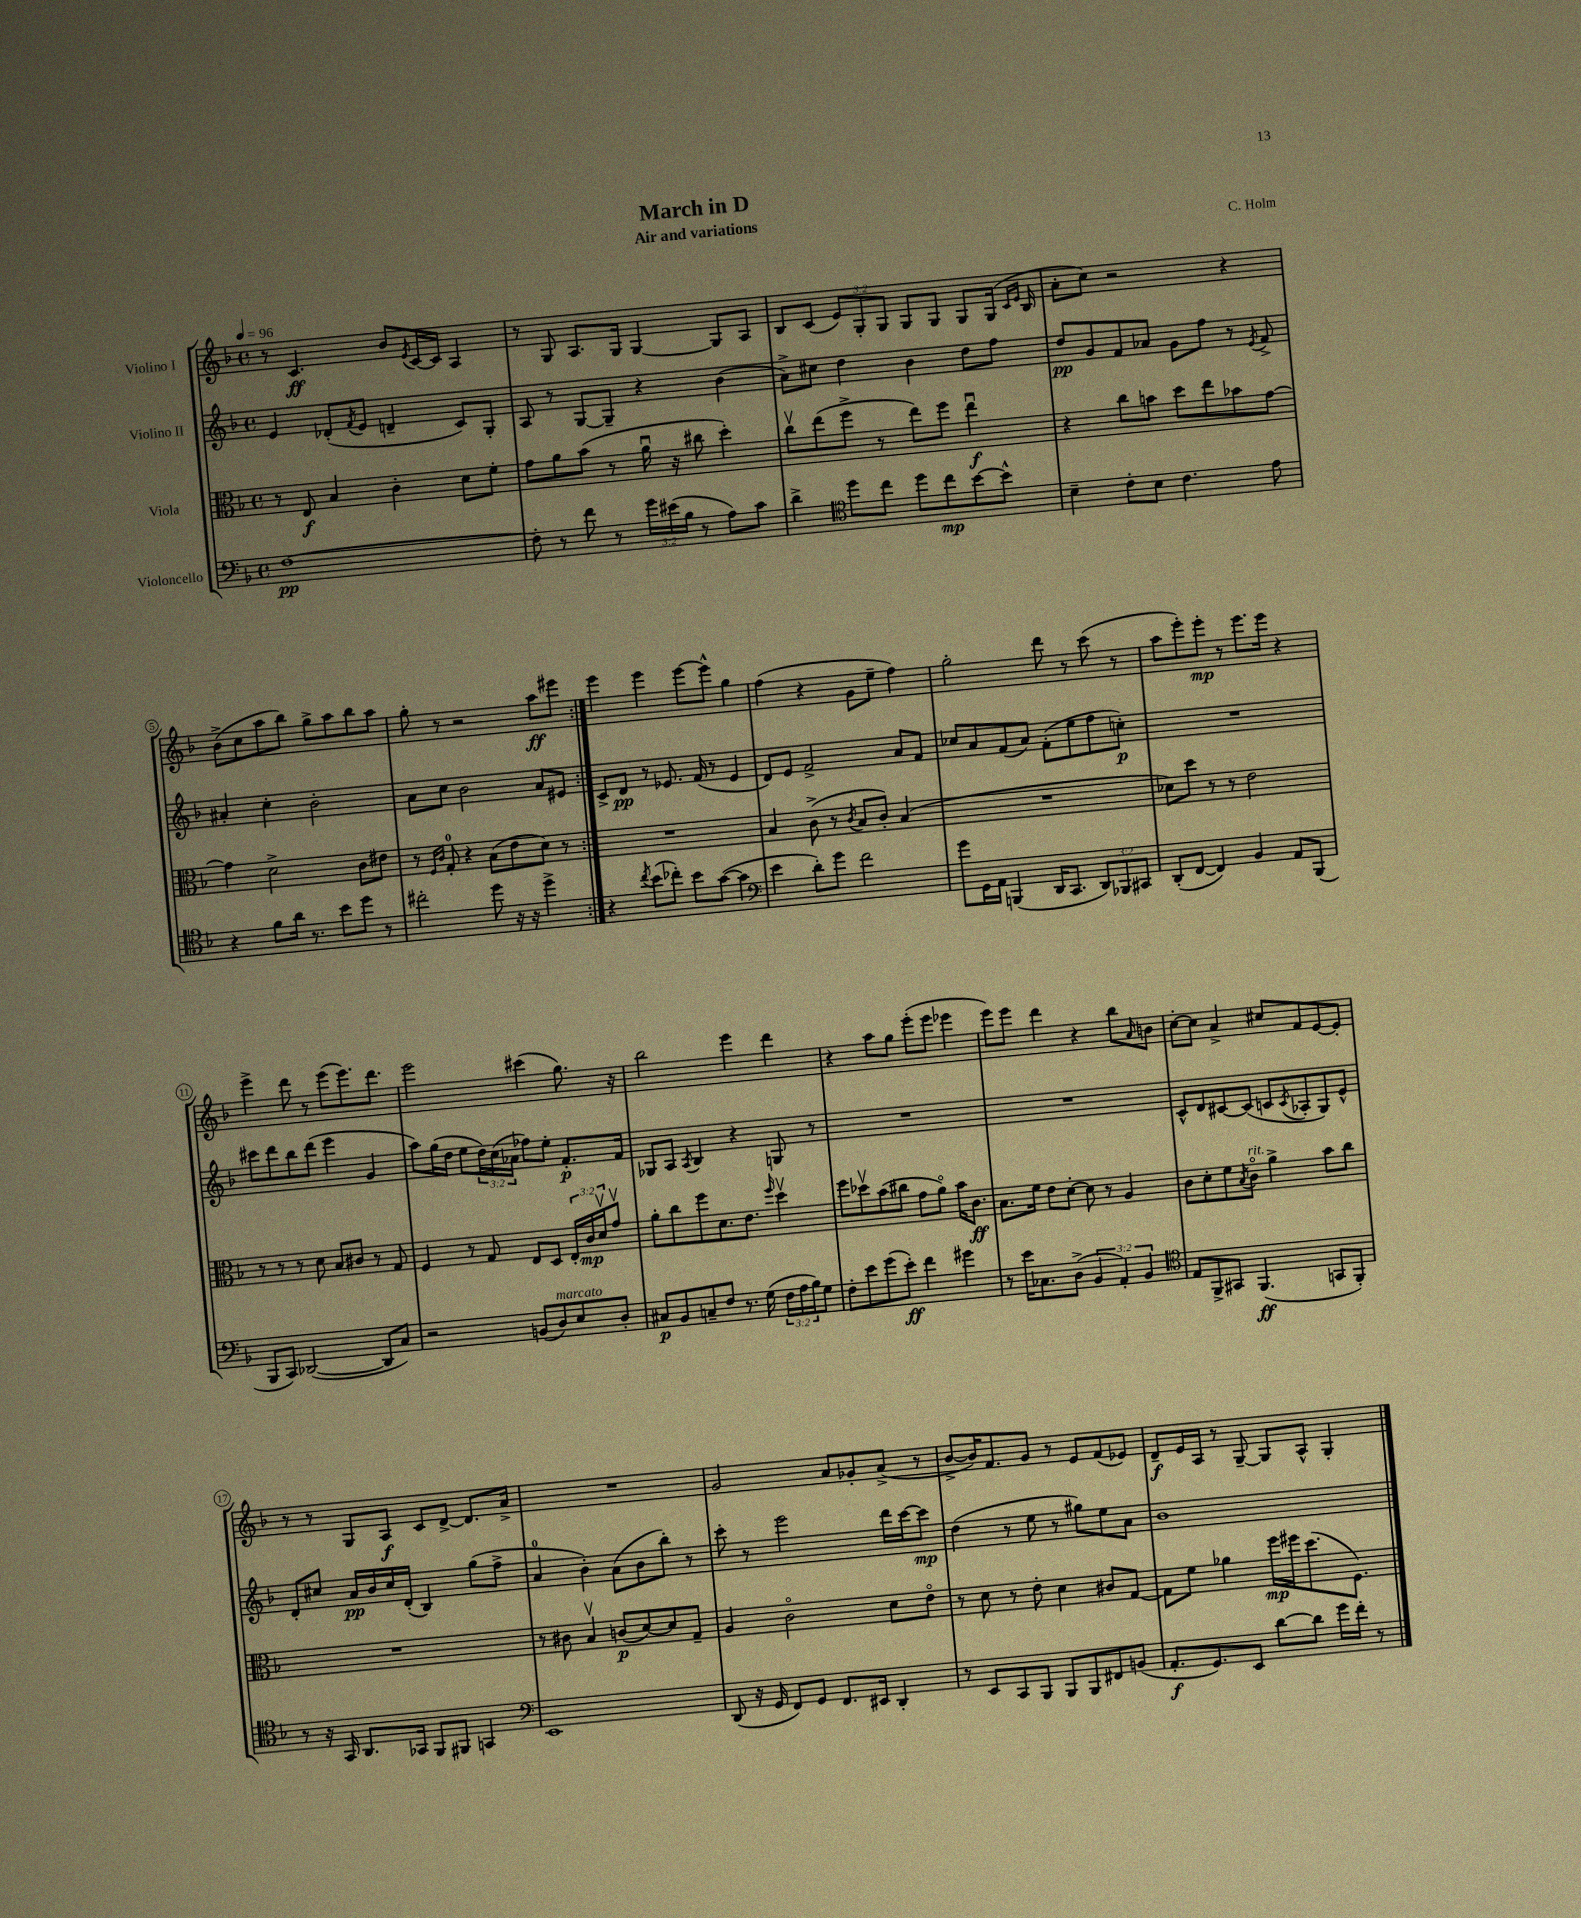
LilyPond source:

\header { title = "March in D" composer = "C. Holm" subtitle = "Air and variations" }
<<
\new StaffGroup <<
\new Staff = "s0" \with { instrumentName = "Violino I" } {
    \clef treble \key f \major \defaultTimeSignature \time 4/4 \override Staff.TupletNumber.text = #tuplet-number::calc-fraction-text \tempo 4 = 96
    \repeat volta 2 { r8 c'4.\ff bes'8 \acciaccatura { e'8 } c'16~ c'16 a4 |
    r8 g8 a8. g16 g4~ g8 a8 |
    bes8 c'8( \tuplet 3/2 { e'8) g8-. g8 } g8 g8 g8 g16( \grace { c'16 e'16 } bes16 |
    a'8-. c''8) r2 r4 |
    bes'8->( c''8 a''8 bes''8) g''8-> a''8 bes''8 a''8 |
    g''8-. r8 r2 a''8\ff eis'''8 | }
    e'''4 e'''4 e'''8~ e'''8-^ g''4 |
    f''4( r4 g'8 e''8-- f''4) |
    g''2-. d'''8 r8 c'''8( r8 |
    a''8 e'''8-.) e'''8-.\mp r8 e'''8. e'''16 r4 |
    e'''4-> d'''8 r8 e'''8( e'''8.) d'''8. |
    e'''2 cis'''4( g''8.) r16 |
    bes''2 e'''4 d'''4 |
    r4 a''8 g''8 e'''8-.( e'''8 ees'''4 |
    e'''8) e'''8 d'''4 r4 bes''8 \grace { a'16 } b'8 |
    c''8~-. c''8 a'4-> cis''8 f'8 e'8~ e'8-. |
    r8 r8 g8 a8\f c'8 d'8~-> d'8. a'16-> |
    R1 |
    g'2 a'8 ges'8-. a'8->( r8 |
    bes'8~-> bes'16) f'8. g'8 r8 e'8 f'8( ees'8) |
    d'8--\f e'16 a16 r8 g8~-- g8 a8-^ g4-. \bar "|." |
}
\new Staff = "s1" \with { instrumentName = "Violino II" } {
    \clef treble \key f \major \defaultTimeSignature \time 4/4 \override Staff.TupletNumber.text = #tuplet-number::calc-fraction-text
    \repeat volta 2 { e'4 des'8-.( \acciaccatura { f'8 } e'8 d'4-- c'8) g8-. |
    a8 r8 g8~ g8-- r4 bes'4( |
    a'8->) cis''8 d''4 bes'4 d''8 f''8 |
    d''8\pp g'8 f'8 aes'8 g'8 f''8 r8 \acciaccatura { e'8 } f'8-> |
    ais'4-. c''4-. bes'2-. |
    a'8 c''8 bes'2 a'8 eis'8 | }
    c'8-> d'8\pp r8 ees'8. f'16( r8 ees'4 |
    d'8) e'8 f'2-> a'8 f'8 |
    ces''8 a'8 f'8( a'8) f'8-.( e''8 f''8 c''8-.\p) |
    R1 |
    cis'''8 d'''8 bes''8 d'''8( e'''4 g'4 |
    a''8) g''16( d''16 e''8 \tuplet 3/2 { d''16) c''16( aes'16 } fes''8) e''8-. f'8.-.\p f'16 |
    ges8 a8 \acciaccatura { a8 } bes4 r4 g8 r8 |
    R1 |
    R1 |
    c'8-^ d'8 cis'8~ cis'8( c'8 \acciaccatura { c'8 } aes8-. g8) e'8-^ |
    d'8-. cis''8 a'16\pp bes'16 cis''16 d'16-.( bes4) g''8( f''8-> |
    a'4-0 bes'4-.) a'8( bes'8 bes''8-.) r8 |
    c'''8-. r8 e'''2 d'''16 c'''16~ c'''8\mp |
    d''4( r8 e''8 r8 gis''8) e''8 a'8 |
    bes'1 \bar "|." |
}
\new Staff = "s2" \with { instrumentName = "Viola" } {
    \clef alto \key f \major \defaultTimeSignature \time 4/4 \override Staff.TupletNumber.text = #tuplet-number::calc-fraction-text
    \repeat volta 2 { r8 e8\f bes4 c'4-. d'8 f'8-. |
    g'8 a'8 bes'8( r8 a'16\downbow r16 cis''8 d''4-.) |
    c''8\upbow e''8( f''8-> r8 e''8) f''8 e''4\downbow\f |
    r4 c''8 b'8 d''8 e''8 bes'8 g'8~ |
    g'4 d'2-> c'8 eis'8 |
    r8 \grace { f16 c'16 } g8-0-. r4 bes8( e'8 d'8) r8 | }
    R1 |
    bes4 c'8->( r8 \acciaccatura { c'8 } bes8 c'8-.) bes4( |
    R1 |
    des'8) d''8 r8 r8 e'2 |
    r8 r8 r8 d'8 bes8 cis'8 r8 g8 |
    f4 r8 g8 e8 d8 \tuplet 3/2 { e16-. c'16\mp d'16\upbow } g'8\upbow |
    a'8-. c''8 f''8 d'8. e'8. \grace { f''16 } d''4\upbow |
    f''8 des''8\upbow bes'8( cis''8 g'8 a'8\flageolet) bes'16 c'8.\ff |
    bes8. f'16 e'8 d'8~-. d'8 r8 a4 |
    c'8 d'8-. f'8 \acciaccatura { bes8 } c'8\flageolet^\markup { \italic "rit." } a'4-> bes'8 c''8 |
    R1 |
    r8 cis'8 bes4\upbow c'8\p( d'8~) d'8 g8-- |
    a4 c'2\flageolet d'8 e'8\flageolet |
    r8 d'8 r8 e'8-. d'4 cis'8 g8~ |
    g8 f'8 aes'4 f''16\mp fis''16 d''8.( f8.) \bar "|." |
}
\new Staff = "s3" \with { instrumentName = "Violoncello" } {
    \clef bass \key f \major \defaultTimeSignature \time 4/4 \override Staff.TupletNumber.text = #tuplet-number::calc-fraction-text
    \repeat volta 2 { f1~\pp |
    f8-. r8 f'8 r8 \tuplet 3/2 { g'16 eis'16( bes16 } r8 a8) c'8 |
    d'4-> \clef tenor d''8 c''8 d''8 c''8\mp bes'8~ bes'8-^ |
    bes4-- c'8-. bes8 c'4. e'8 |
    r4 f'8 a'16 r8. bes'8 d''8 r8 |
    cis''2-. d''8 r16 r16 d''4-> | }
    r4 \acciaccatura { c''8 } bes'8( ces''8-.) bes'8 g'8~( g'4 |
    \clef bass e'4 d'8-.) g'8 f'2 |
    g'8 g,16 a,16 b,,4( d,16 c,8. \tuplet 3/2 { d,8) bes,,8 cis,8 } |
    d,8-.( f,8~ f,4) bes,4 a,8 bes,,8( |
    bes,,8 c,8) des,2~( des,8 c8) |
    r2 b,8( d8^\markup { \italic "marcato" }) e8 d8-. |
    cis8\p bes,8 c8-- f8 r8. g16( \tuplet 3/2 { f16 a16 bes16) } g8 |
    f8-. e'8 g'8( e'8-.\ff) f'4 gis'4 |
    r8 e'16 ces8. d8->( \tuplet 3/2 { bes,4 a,4-.) bes,4 } |
    \clef tenor e8 f,8-> gis,8 f,4.\ff( g,8 f,8-.) |
    r8 r16 g,16 a,8. ges,16 f,8 fis,8 g,4 |
    \clef bass e,1 |
    d,8( r16 g,16 f,8) g,8 f,8. eis,16 d,4-. |
    r8 e,8 c,8 bes,,8 bes,,8 bes,,8 fis,8 b,8( |
    a,8.-.\f g,8.) e,8 d'8~ d'8 g'16 f'16-. r8 \bar "|." |
}
>>
>>
\layout { \context { \Score \override BarNumber.stencil = #(make-stencil-circler 0.1 0.3 ly:text-interface::print) } }
